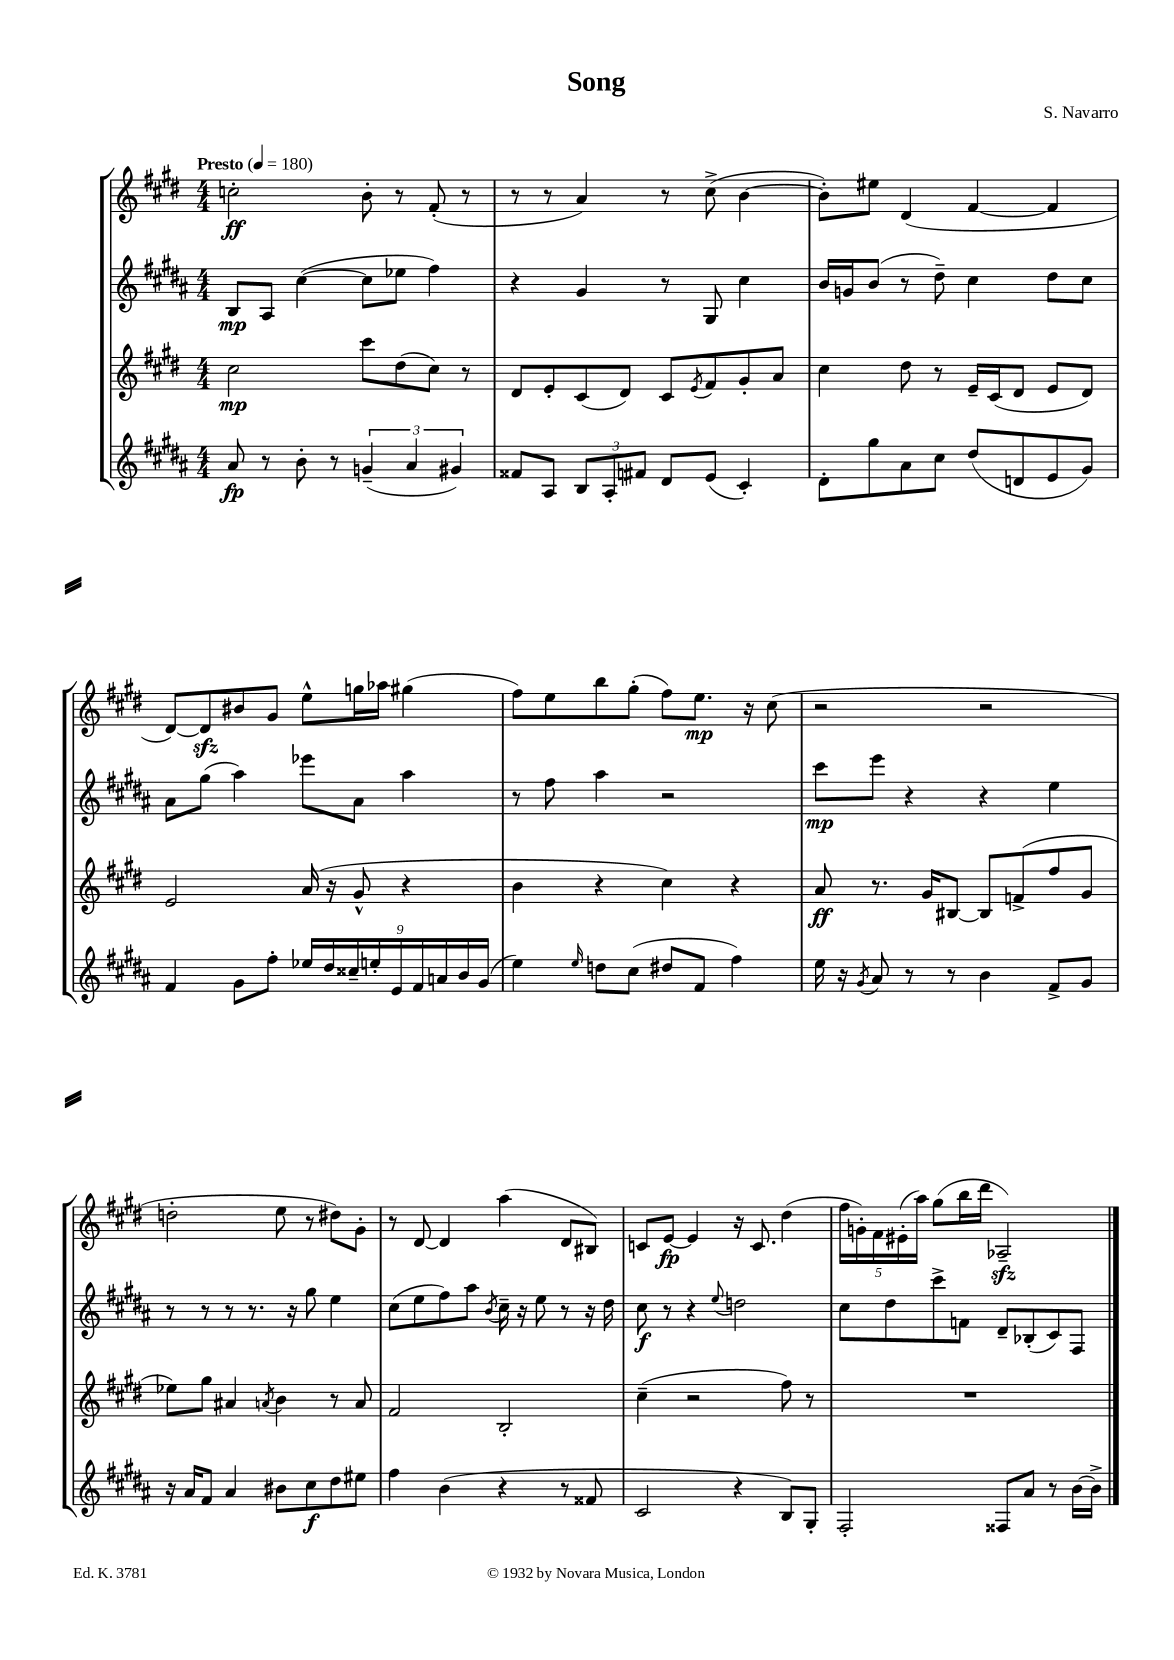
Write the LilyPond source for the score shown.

\header { title = "Song" composer = "S. Navarro" }
<<
\new StaffGroup <<
\new Staff = "s0" {
    \clef treble \key e \major \numericTimeSignature \time 4/4 \tempo "Presto" 4 = 180
    c''2-.\ff b'8-. r8 fis'8-.( r8 |
    r8 r8 a'4) r8 cis''8->( b'4~ |
    b'8-.) eis''8 dis'4( fis'4~ fis'4 |
    dis'8~) dis'8\sfz bis'8 gis'8 e''8-^ g''16 aes''16 gis''4( |
    fis''8) e''8 b''8 gis''8-.( fis''8) e''8.\mp r16 cis''8( |
    r2 r2 |
    d''2-. e''8 r8 dis''8) gis'8-. |
    r8 dis'8~ dis'4 a''4( dis'8 bis8) |
    c'8 e'8~\fp e'4 r16 c'8. dis''4( |
    \tuplet 5/4 { fis''16 g'16-.) fis'16 eis'16-.( a''16) } gis''8( b''16 dis'''16 aes2--\sfz) \bar "|." |
}
\new Staff = "s1" {
    \clef treble \key b \major \numericTimeSignature \time 4/4
    b8\mp ais8 cis''4~( cis''8 ees''8 fis''4) |
    r4 gis'4 r8 gis8 cis''4 |
    b'16 g'16 b'8( r8 dis''8--) cis''4 dis''8 cis''8 |
    ais'8 gis''8( ais''4) ees'''8 ais'8 ais''4 |
    r8 fis''8 ais''4 r2 |
    cis'''8\mp e'''8 r4 r4 e''4 |
    r8 r8 r8 r8. r16 gis''8 e''4 |
    cis''8( e''8 fis''8) ais''8 \acciaccatura { b'8 } cis''16-- r16 e''8 r8 r16 dis''16 |
    cis''8\f r8 r4 \appoggiatura { e''8 } d''2 |
    cis''8 dis''8 cis'''8-> f'8 dis'8-- bes8-.( cis'8) fis8 \bar "|." |
}
\new Staff = "s2" {
    \clef treble \key e \major \numericTimeSignature \time 4/4
    cis''2\mp cis'''8 dis''8( cis''8) r8 |
    dis'8 e'8-. cis'8( dis'8) cis'8 \acciaccatura { e'8 } fis'8 gis'8-. a'8 |
    cis''4 dis''8 r8 e'16-- cis'16( dis'8 e'8 dis'8) |
    e'2 a'16( r16 gis'8-^ r4 |
    b'4 r4 cis''4) r4 |
    a'8\ff r8. gis'16 bis8~ bis8 f'8->( fis''8 gis'8 |
    ees''8) gis''8 ais'4 \acciaccatura { a'8 } b'4 r8 a'8 |
    fis'2 b2-. |
    cis''4--( r2 fis''8) r8 |
    R1 \bar "|." |
}
\new Staff = "s3" {
    \clef treble \key b \major \numericTimeSignature \time 4/4
    ais'8\fp r8 b'8-. r8 \tuplet 3/2 { g'4--( ais'4 gis'4) } |
    fisis'8 ais8 \tuplet 3/2 { b8 ais8-. fis'8 } dis'8 e'8( cis'4-.) |
    dis'8-. gis''8 ais'8 cis''8 dis''8( d'8 e'8 gis'8) |
    fis'4 gis'8 fis''8-. \tuplet 9/8 { ees''16 dis''16 cisis''16-- e''16-. e'16 fis'16 a'16 b'16 gis'16( } |
    e''4) \grace { e''16 } d''8 cis''8( dis''8 fis'8 fis''4) |
    e''16 r16 \acciaccatura { gis'8 } ais'8 r8 r8 b'4 fis'8-> gis'8 |
    r16 ais'16 fis'8 ais'4 bis'8 cis''8\f dis''8 eis''8 |
    fis''4 b'4( r4 r8 fisis'8 |
    cis'2 r4 b8) gis8-. |
    fis2-. fisis8 ais'8 r8 b'16~ b'16-> \bar "|." |
}
>>
>>
\layout { \context { \Score \remove "Bar_number_engraver" } }
